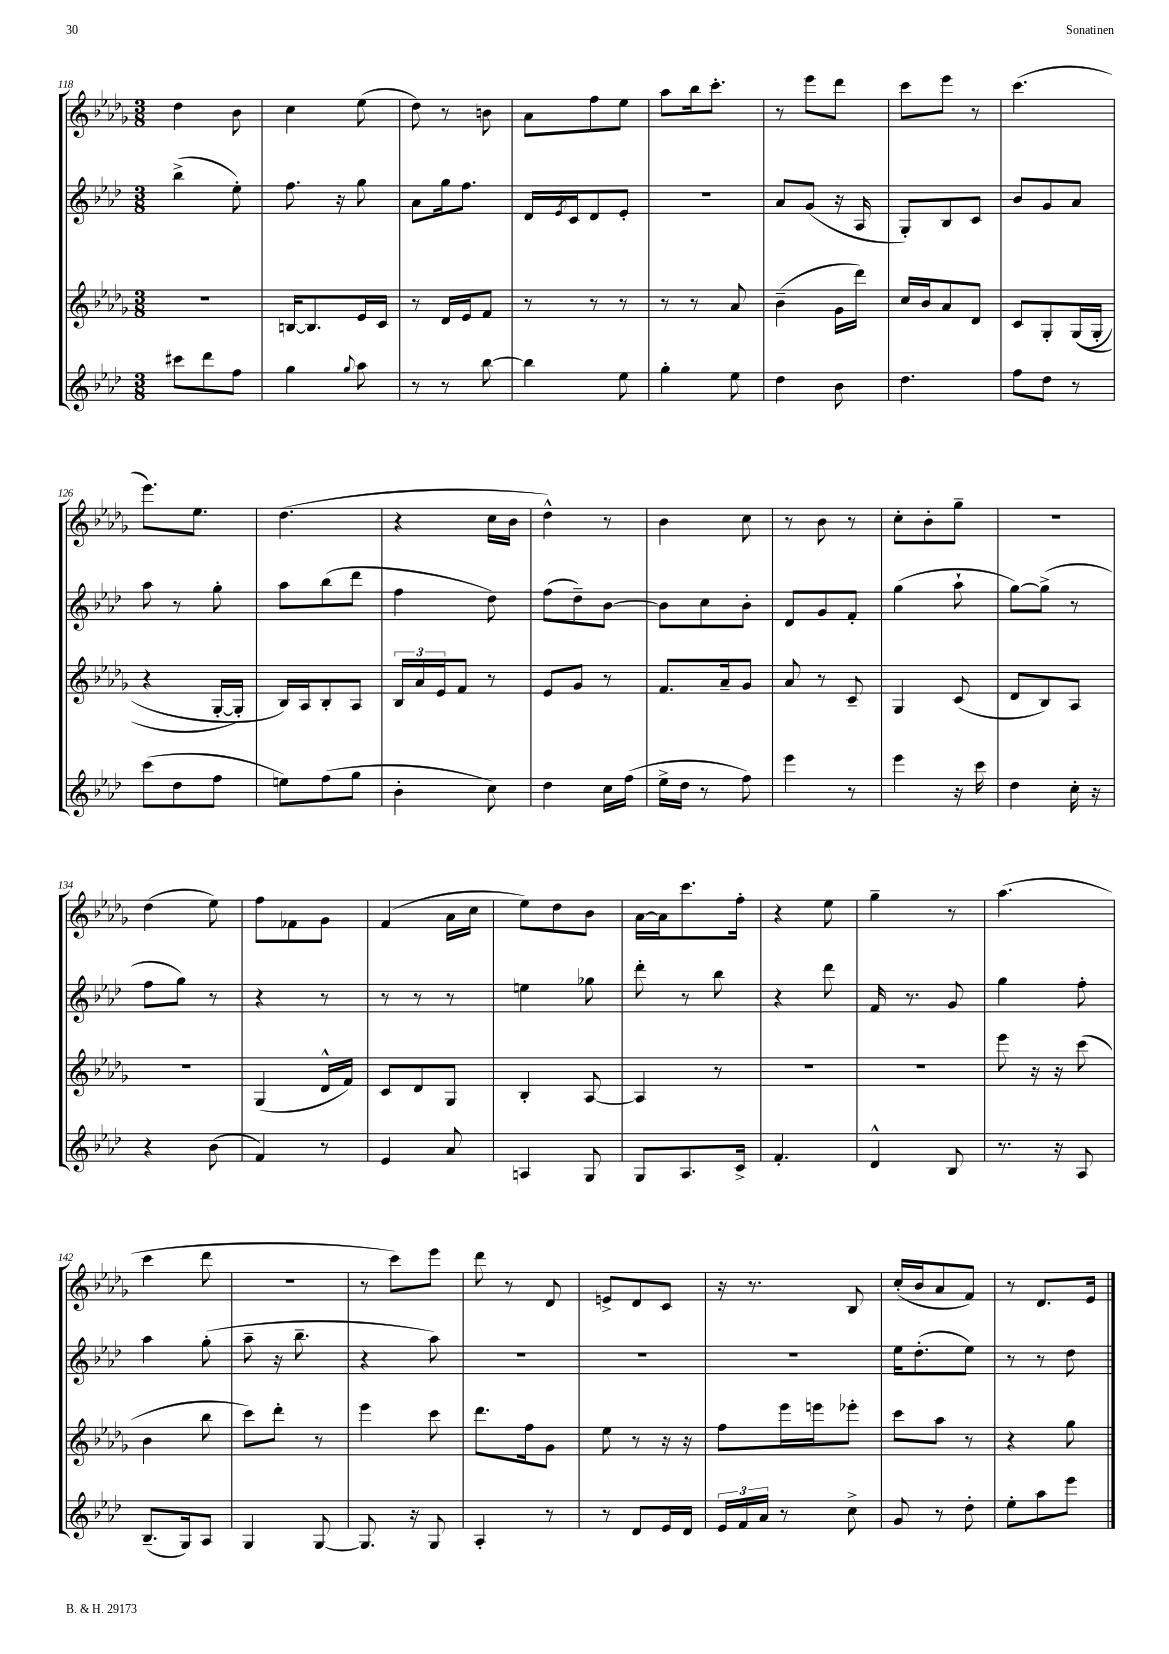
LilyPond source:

<<
\new StaffGroup <<
\new Staff = "s0" {
    \clef treble \key des \major \numericTimeSignature \time 3/8
    des''4 bes'8 |
    c''4 ees''8( |
    des''8) r8 b'8 |
    aes'8 f''8 ees''8 |
    aes''8 bes''16 c'''8.-. |
    r8 ees'''8 des'''8 |
    c'''8 ees'''8 r8 |
    c'''4.( |
    ees'''8.) ees''8. |
    des''4.( |
    r4 c''16 bes'16 |
    des''4-^) r8 |
    bes'4 c''8 |
    r8 bes'8 r8 |
    c''8-. bes'8-. ges''8-- |
    R4. |
    des''4( ees''8) |
    f''8 fes'8 ges'8 |
    f'4( aes'16 c''16 |
    ees''8) des''8 bes'8 |
    aes'16~ aes'16 c'''8. f''16-. |
    r4 ees''8 |
    ges''4-- r8 |
    aes''4.( |
    c'''4 des'''8 |
    R4. |
    r8 c'''8) ees'''8 |
    des'''8 r8 des'8 |
    e'8-> des'8 c'8 |
    r16 r8. bes8 |
    c''16-.( bes'16 aes'8 f'8) |
    r8 des'8. ees'16 \bar "|." |
}
\new Staff = "s1" {
    \clef treble \key aes \major \numericTimeSignature \time 3/8
    bes''4->( ees''8-.) |
    f''8. r16 g''8 |
    aes'8 g''16 f''8. |
    des'16 \acciaccatura { ees'8 } c'16 des'8 ees'8-. |
    R4. |
    aes'8 g'8( r16 aes16 |
    g8-.) bes8 c'8 |
    bes'8 g'8 aes'8 |
    aes''8 r8 g''8-. |
    aes''8 bes''8( des'''8 |
    f''4 des''8) |
    f''8( des''8--) bes'8~ |
    bes'8 c''8 bes'8-. |
    des'8 g'8 f'8-. |
    g''4( aes''8-! |
    g''8~) g''8->( r8 |
    f''8 g''8) r8 |
    r4 r8 |
    r8 r8 r8 |
    e''4 ges''8 |
    des'''8-. r8 bes''8 |
    r4 des'''8 |
    f'16 r8. g'8 |
    g''4 f''8-. |
    aes''4 g''8-.( |
    aes''8-- r16 bes''8.-- |
    r4 aes''8) |
    R4. |
    R4. |
    R4. |
    ees''16 des''8.-.( ees''8) |
    r8 r8 des''8 \bar "|." |
}
\new Staff = "s2" {
    \clef treble \key des \major \numericTimeSignature \time 3/8
    R4. |
    b16~ b8. ees'16 c'16 |
    r8 des'16 ees'16 f'8 |
    r8 r8 r8 |
    r8 r8 aes'8 |
    bes'4--( ges'16 des'''16) |
    c''16 bes'16 aes'8 des'8 |
    c'8 ges8-. ges16(\( ges16-. |
    r4 ges16~-. ges16-.) |
    bes16\) aes16 bes8-. aes8 |
    \tuplet 3/2 { bes16 aes'16 ees'16 } f'8 r8 |
    ees'8 ges'8 r8 |
    f'8. aes'16-- ges'8 |
    aes'8 r8 c'8-- |
    ges4 c'8( |
    des'8 bes8) aes8 |
    R4. |
    ges4( des'16-^ f'16) |
    c'8 des'8 ges8 |
    bes4-. aes8~ |
    aes4 r8 |
    R4. |
    R4. |
    ees'''8 r16 r16 c'''8( |
    bes'4 bes''8 |
    c'''8) des'''8-. r8 |
    ees'''4 c'''8 |
    des'''8. f''16 ges'8 |
    ees''8 r8 r16 r16 |
    f''8 ees'''16 e'''16 ees'''8-. |
    c'''8 aes''8 r8 |
    r4 ges''8 \bar "|." |
}
\new Staff = "s3" {
    \clef treble \key aes \major \numericTimeSignature \time 3/8
    cis'''8 des'''8 f''8 |
    g''4 \appoggiatura { g''8 } aes''8 |
    r8 r8 bes''8~ |
    bes''4 ees''8 |
    g''4-. ees''8 |
    des''4 bes'8 |
    des''4. |
    f''8 des''8 r8 |
    c'''8( des''8 f''8 |
    e''8) f''8( g''8 |
    bes'4-. c''8) |
    des''4 c''16 f''16( |
    ees''16-> des''16 r8 f''8) |
    ees'''4 r8 |
    ees'''4 r16 c'''16 |
    des''4 c''16-. r16 |
    r4 bes'8( |
    f'4) r8 |
    ees'4 aes'8 |
    a4 g8 |
    g8 aes8. c'16-> |
    f'4.-. |
    des'4-^ bes8 |
    r8. r16 aes8 |
    bes8.--( g16) aes8 |
    g4 g8~ |
    g8. r16 g8 |
    aes4-. r8 |
    r8 des'8 ees'16 des'16 |
    \tuplet 3/2 { ees'16 f'16 aes'16 } r8 c''8-> |
    g'8 r8 des''8-. |
    ees''8-. aes''8 ees'''8 \bar "|." |
}
>>
>>
\layout { \context { \Score currentBarNumber = #118 } }
